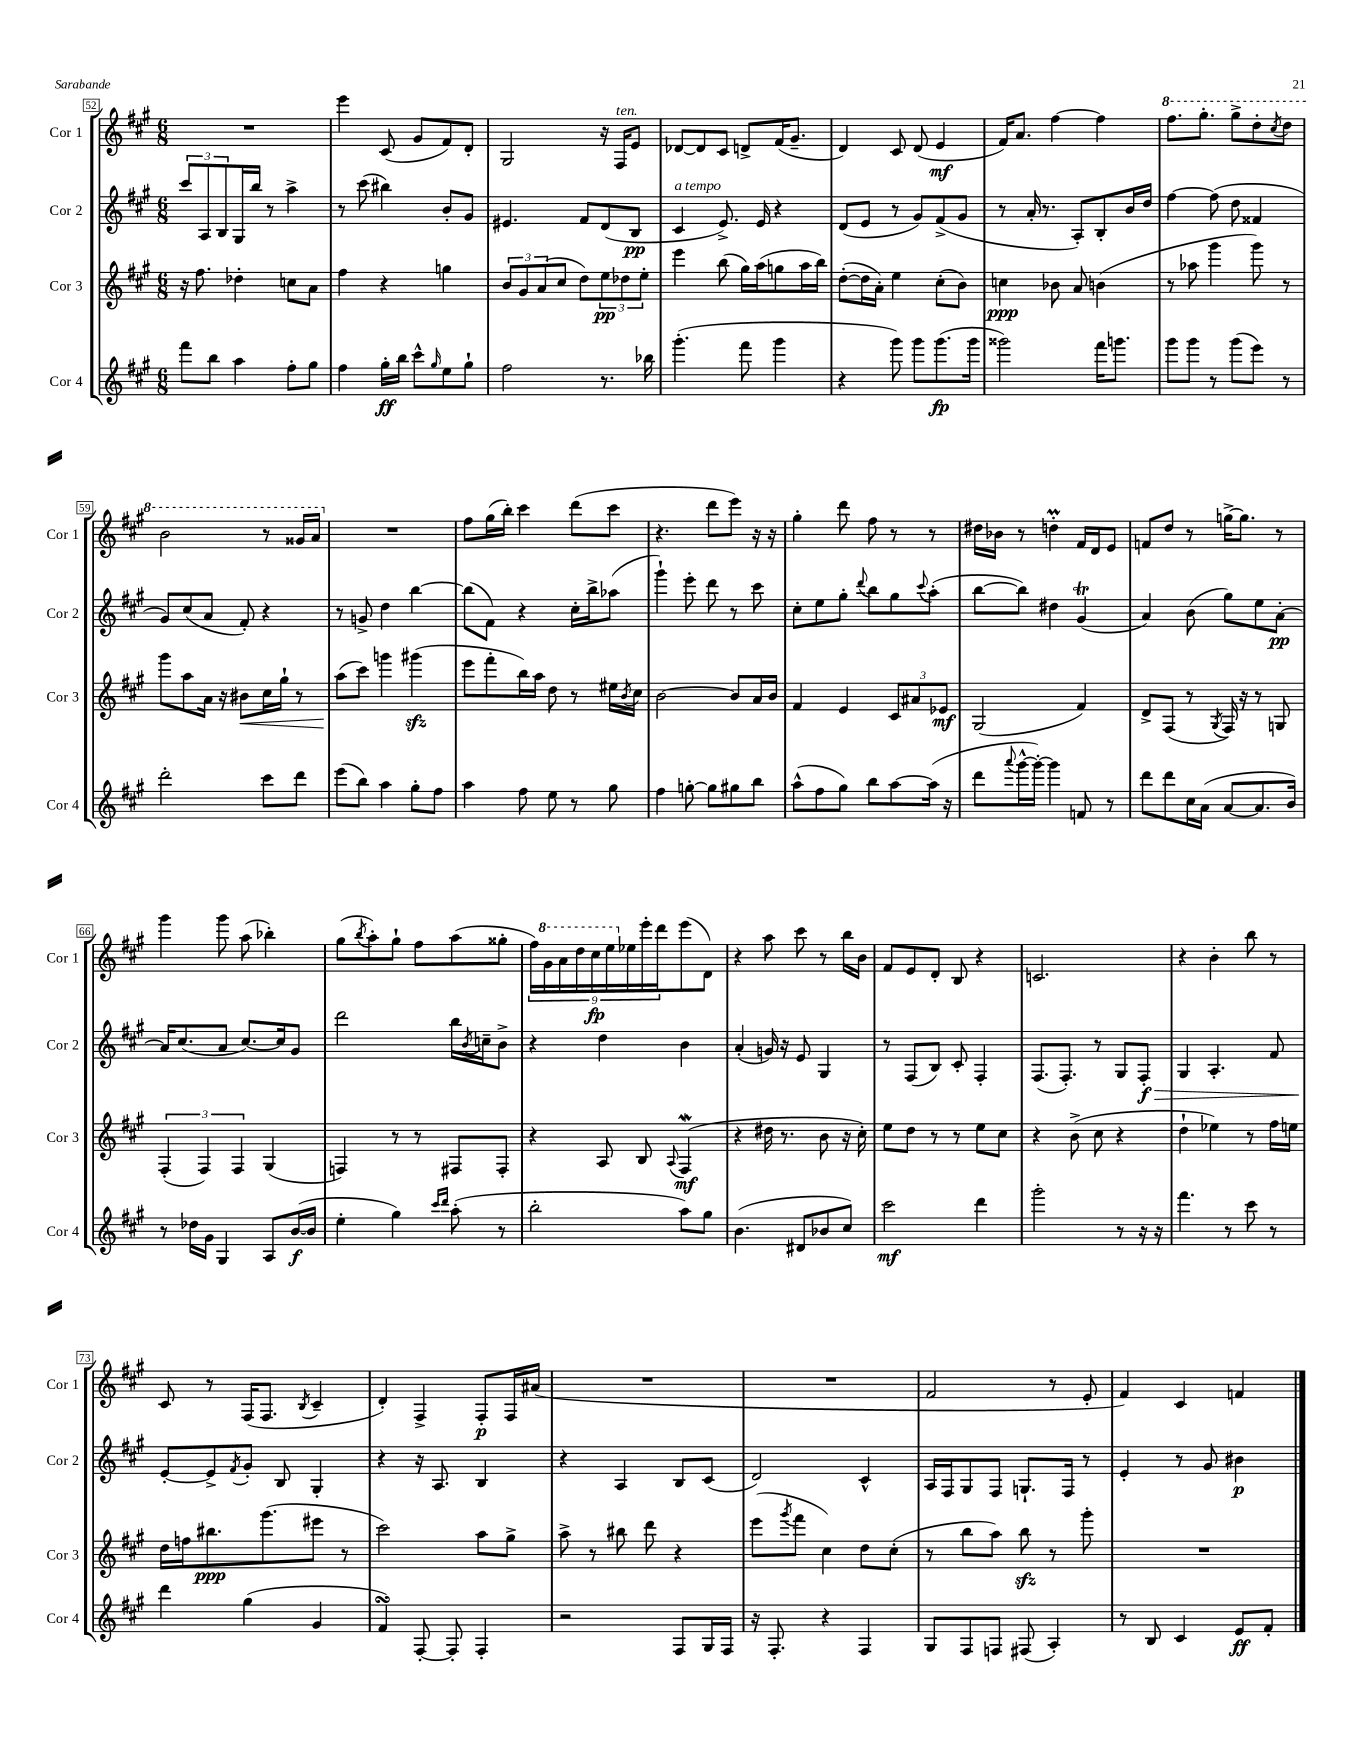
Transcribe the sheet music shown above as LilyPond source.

<<
\new StaffGroup <<
\new Staff = "s0" \with { instrumentName = "Cor 1" shortInstrumentName = "Cor 1" } {
    \clef treble \key a \major \numericTimeSignature \time 6/8
    R2. |
    e'''4 cis'8( gis'8 fis'8) d'8-. |
    gis2 r16 fis16^\markup { \italic "ten." } e'8 |
    des'8~ des'8 cis'8 d'8-> fis'16( gis'8.-- |
    d'4) cis'8 d'8( e'4\mf |
    fis'16) a'8. fis''4~ fis''4 |
    \ottava #1 fis'''8. gis'''8.-. gis'''8-> d'''8-. \acciaccatura { cis'''8 } d'''8 |
    b''2 r8 gisis''16 a''16 \ottava #0 |
    R2. |
    fis''8 gis''16( b''16-.) cis'''4 d'''8( cis'''8 |
    r4. d'''8 e'''8) r16 r16 |
    gis''4-. d'''8 fis''8 r8 r8 |
    dis''16 bes'16 r8 d''4-.\prall fis'16 d'16 e'8 |
    f'8 d''8 r8 g''16~-> g''8. r8 |
    gis'''4 gis'''8 a''8( bes''4-.) |
    gis''8( \acciaccatura { b''8 } a''8-.) gis''8-! fis''8 a''8( gisis''8-. |
    \tuplet 9/8 { fis''16) \ottava #1 gis''16 a''16 d'''16 cis'''16\fp e'''16 \ottava #0 ees''16 e'''16-. d'''16 } e'''8( d'8) |
    r4 a''8 cis'''8 r8 b''16 b'16 |
    fis'8 e'8 d'8-. b8 r4 |
    c'2. |
    r4 b'4-. b''8 r8 |
    cis'8 r8 fis16( fis8. \acciaccatura { b8 } cis'4-- |
    d'4-.) fis4-> fis8-.\p fis16 ais'16( |
    R2. |
    R2. |
    fis'2 r8 e'8-. |
    fis'4) cis'4 f'4 \bar "|." |
}
\new Staff = "s1" \with { instrumentName = "Cor 2" shortInstrumentName = "Cor 2" } {
    \clef treble \key a \major \numericTimeSignature \time 6/8
    \tuplet 3/2 { cis'''8 a8 b8 } gis16 b''16 r8 a''4-> |
    r8 cis'''8( bis''4) b'8-. gis'8 |
    eis'4. fis'8 d'8( b8\pp |
    cis'4^\markup { \italic "a tempo" } e'8.->) e'16 r4 |
    d'8( e'8 r8 gis'8) fis'8->( gis'8 |
    r8 a'16-. r8. a8-.) b8-. b'16 d''16 |
    fis''4~ fis''8( d''8 fisis'4 |
    gis'8) cis''8( a'8 fis'8-.) r4 |
    r8 g'8-> d''4 b''4~ |
    b''8( fis'8) r4 cis''16-. b''16-> aes''8( |
    gis'''4-!) e'''8-. d'''8 r8 cis'''8 |
    cis''8-. e''8 gis''8-. \appoggiatura { d'''8 } b''8 gis''8 \appoggiatura { cis'''8 } a''8-.( |
    b''8~ b''8) dis''4 gis'4\trill( |
    a'4) b'8( gis''8) e''8 a'8~-.\pp |
    a'16 cis''8.( a'8 cis''8.~) cis''16 gis'8 |
    d'''2 b''16 \acciaccatura { b'8 } c''16-- b'8-> |
    r4 d''4 b'4 |
    a'4-.( g'16) r16 e'8 gis4 |
    r8 fis8( b8) cis'8-. fis4-. |
    fis8.( fis8.-.) r8 gis8 fis8-.\f\> |
    gis4 a4.-. fis'8 |
    e'8~-.\! e'8-> \acciaccatura { fis'8 } gis'8-. b8 gis4-. |
    r4 r16 a8. b4 |
    r4 a4 b8 cis'8( |
    d'2) cis'4-^ |
    a16 fis16 gis8 fis8 g8.-! fis16 r8 |
    e'4-. r8 gis'8 bis'4\p \bar "|." |
}
\new Staff = "s2" \with { instrumentName = "Cor 3" shortInstrumentName = "Cor 3" } {
    \clef treble \key a \major \numericTimeSignature \time 6/8
    r16 fis''8. des''4-. c''8 a'8 |
    fis''4 r4 g''4 |
    \tuplet 3/2 { b'8 gis'8 a'8( } cis''8 d''8) \tuplet 3/2 { e''8\pp des''8 e''8-. } |
    e'''4 b''8( gis''16) a''16( g''8 a''16 b''16) |
    d''8~-.( d''16 a'16-.) e''4 cis''8-.( b'8) |
    c''4\ppp bes'8 a'8 b'4( |
    r8 aes''8 gis'''4 gis'''8) r8 |
    gis'''8 a''8 a'16 r16 bis'8\< cis''16 gis''16-! r8 |
    a''8\!( cis'''8) g'''4 gis'''4\sfz( |
    e'''8 fis'''8-. b''16) a''16 d''8 r8 eis''16 \acciaccatura { b'8 } cis''16 |
    b'2~ b'8 a'16 b'16 |
    fis'4 e'4 \tuplet 3/2 { cis'8 ais'8 ees'8\mf } |
    gis2( fis'4) |
    d'8-> fis8( r8 \acciaccatura { gis8 } fis16) r16 r8 g8 |
    \tuplet 3/2 { fis4-.( fis4) fis4 } gis4( |
    f4) r8 r8 fis8 fis8-. |
    r4 a8 b8 \appoggiatura { a8 } fis4\mordent\mf( |
    r4 dis''16 r8. b'8 r16 cis''16-.) |
    e''8 d''8 r8 r8 e''8 cis''8 |
    r4 b'8->( cis''8 r4 |
    d''4-! ees''4) r8 fis''16 e''16 |
    d''16 f''16 bis''8.\ppp gis'''8.( eis'''8 r8 |
    cis'''2) a''8 gis''8-> |
    a''8-> r8 bis''8 d'''8 r4 |
    e'''8( \acciaccatura { gis'''8 } fis'''8 cis''4) d''8 cis''8-.( |
    r8 b''8 a''8) b''8\sfz r8 gis'''8-. |
    R2. \bar "|." |
}
\new Staff = "s3" \with { instrumentName = "Cor 4" shortInstrumentName = "Cor 4" } {
    \clef treble \key a \major \numericTimeSignature \time 6/8
    fis'''8 b''8 a''4 fis''8-. gis''8 |
    fis''4 gis''16-.\ff b''16 cis'''8-^ \grace { gis''16 } e''8 gis''8-! |
    fis''2 r8. bes''16 |
    gis'''4.-.( fis'''8 gis'''4 |
    r4 gis'''8) gis'''8 gis'''8.\fp( gis'''16 |
    gisis'''2) fis'''16 g'''8. |
    gis'''8 gis'''8 r8 gis'''8( e'''8) r8 |
    d'''2-. cis'''8 d'''8 |
    e'''8( b''8) a''4 gis''8-. fis''8 |
    a''4 fis''8 e''8 r8 gis''8 |
    fis''4 g''8~-. g''8 gis''8 b''8 |
    a''8-^( fis''8 gis''8) b''8 a''8~ a''16( r16 |
    d'''8 \appoggiatura { a'''8 } gis'''16~-^ gis'''16~-.) gis'''4 f'8 r8 |
    d'''8 d'''8 cis''16 a'16( a'8~ a'8. b'16) |
    r8 des''16 gis'16 gis4 a8 b'16~\f( b'16 |
    e''4-. gis''4) \grace { cis'''16 d'''16 } a''8-.( r8 |
    b''2-. a''8) gis''8 |
    b'4.( dis'8 bes'8 cis''8) |
    cis'''2\mf d'''4 |
    gis'''2-. r8 r16 r16 |
    fis'''4. r8 cis'''8 r8 |
    d'''4 gis''4( gis'4 |
    fis'4\turn) fis8~-. fis8-. fis4-. |
    r2 fis8 gis16 fis16 |
    r16 fis8.-. r4 fis4 |
    gis8 fis8 f8 fis8( a4-.) |
    r8 b8 cis'4 e'8\ff fis'8-. \bar "|." |
}
>>
>>
\layout { \context { \Score currentBarNumber = #52 \override BarNumber.stencil = #(make-stencil-boxer 0.1 0.3 ly:text-interface::print) } }
